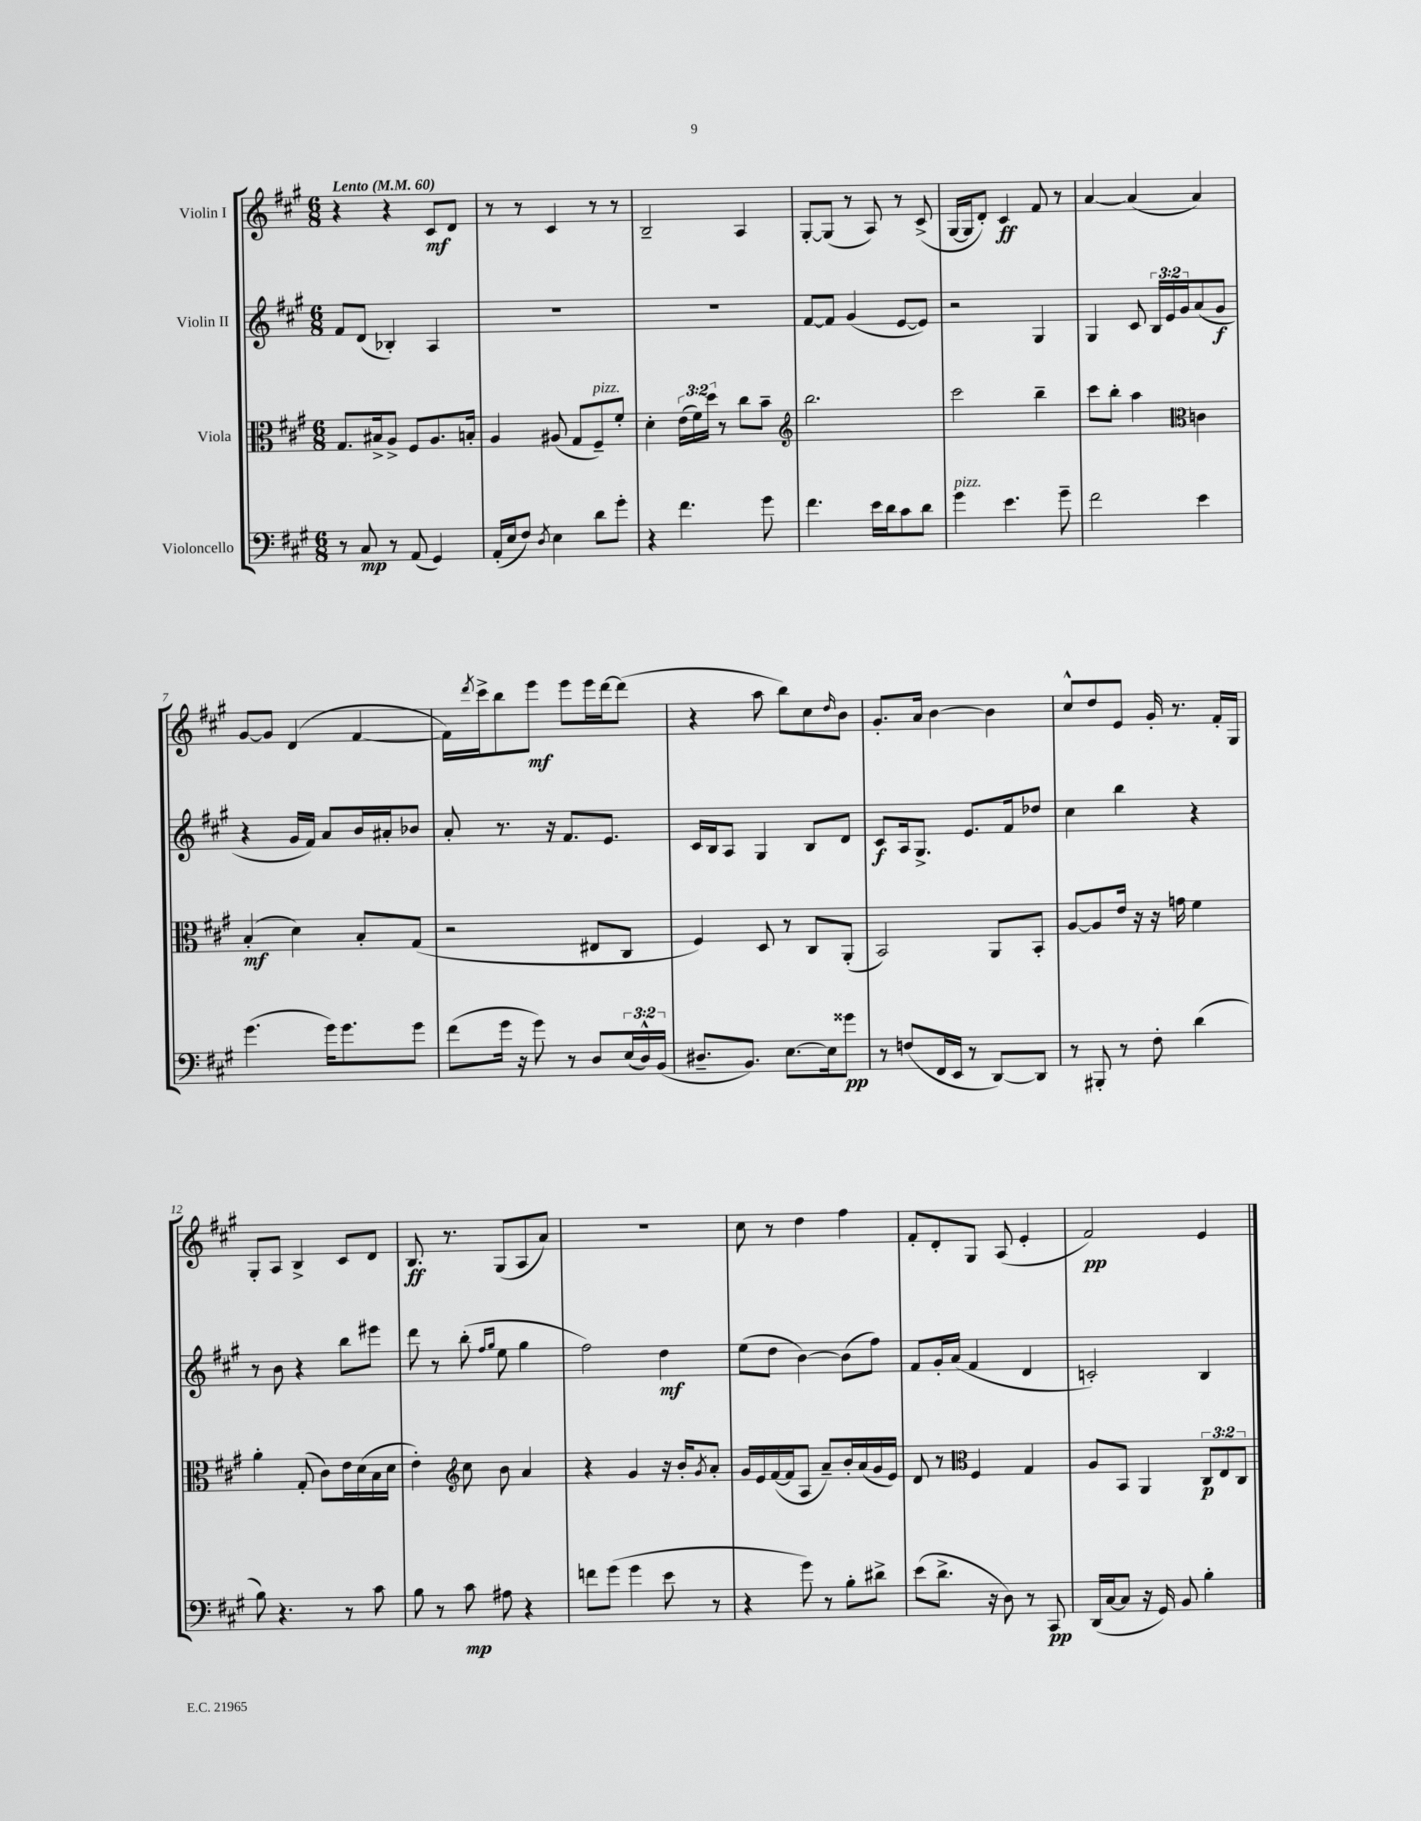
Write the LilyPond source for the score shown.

<<
\new StaffGroup <<
\new Staff = "s0" \with { instrumentName = "Violin I" } {
    \clef treble \key a \major \numericTimeSignature \time 6/8 \tempo "Lento" 4 = 60
    r4 r4 cis'8\mf d'8 |
    r8 r8 cis'4 r8 r8 |
    b2-- a4 |
    gis8~-. gis8( r8 a8) r8 cis'8->( |
    gis16~ gis16 d'8-.) cis'4\ff fis'8 r8 |
    a'4~ a'4( a'4) |
    gis'8~ gis'8 d'4( fis'4~ |
    fis'16) \acciaccatura { d'''8 } cis'''16-> b''8 e'''8\mf e'''8 e'''16 d'''16~ d'''8( |
    r4 a''8 b''8) cis''8 \grace { d''16 } b'8 |
    gis'8.-. a'16 b'4~ b'4 |
    cis''8-^ d''8 e'8 gis'16-. r8. fis'16-. gis16 |
    gis8-. a8 b4-> cis'8 d'8 |
    b8.\ff r8. gis8( a8 a'8) |
    R2. |
    cis''8 r8 d''4 fis''4 |
    fis'8-. d'8-. gis8 a8( e'4-. |
    fis'2\pp) e'4 \bar "|." |
}
\new Staff = "s1" \with { instrumentName = "Violin II" } {
    \clef treble \key a \major \numericTimeSignature \time 6/8 \override Staff.TupletNumber.text = #tuplet-number::calc-fraction-text
    fis'8 d'8( bes4-.) a4 |
    R2. |
    R2. |
    fis'8~ fis'8 gis'4( e'8~ e'8) |
    r2 gis4 |
    gis4 cis'8 \tuplet 3/2 { b16 e'16 gis'16 } a'8( gis'8\f |
    r4 gis'16 fis'16) a'8 b'16 ais'16-. bes'8 |
    a'8-. r8. r16 fis'8. e'8. |
    cis'16 b16 a8 gis4 b8 d'8 |
    cis'8\f a16 gis8.-> e'8. fis'16 des''8 |
    cis''4 b''4 r4 |
    r8 b'8 r4 b''8 eis'''8 |
    d'''8 r8 b''8-.( \grace { fis''16 gis''16 } e''8 gis''4 |
    fis''2) d''4\mf |
    e''8( d''8 b'4~) b'8( fis''8) |
    fis'8 gis'16-. a'16( fis'4 d'4 |
    c'2-.) b4 \bar "|." |
}
\new Staff = "s2" \with { instrumentName = "Viola" } {
    \clef alto \key a \major \numericTimeSignature \time 6/8 \override Staff.TupletNumber.text = #tuplet-number::calc-fraction-text
    gis8. bis16-> a8-> fis8 a8. b16-. |
    a4 ais8( gis8 fis8--^\markup { \italic "pizz." }) fis'8-. |
    d'4-. \tuplet 3/2 { e'16( fis'16) d''16 } r8 cis''8 b'8-- |
    \clef treble b''2. |
    cis'''2 b''4-- |
    cis'''8 b''8-. a''4 \clef alto c'4 |
    b4-.\mf( d'4) b8-. gis8( |
    r2 eis8 cis8 |
    fis4) d8 r8 cis8 a,8-.( |
    b,2) a,8 b,8-. |
    a8~ a8 e'16 r16 r16 g'16 fis'4 |
    a'4-. gis8-.( cis'8) e'16 d'16( b16 d'16 |
    e'4-.) \clef treble cis''8 b'8 a'4 |
    r4 gis'4 r16 b'16-. \acciaccatura { gis'8 } a'8-. |
    gis'16 e'16 fis'16~( fis'16 a8 a'8--) b'16-. a'16( gis'16 e'16) |
    d'8 r8 \clef alto fis4 gis4 |
    a8 b,8 a,4 \tuplet 3/2 { cis8\p e8 cis8 } \bar "|." |
}
\new Staff = "s3" \with { instrumentName = "Violoncello" } {
    \clef bass \key a \major \numericTimeSignature \time 6/8 \override Staff.TupletNumber.text = #tuplet-number::calc-fraction-text
    r8 cis8\mp r8 a,8( gis,4) |
    a,16-.( e16 fis8) \acciaccatura { d8 } e4 d'8 gis'8-. |
    r4 fis'4. gis'8 |
    fis'4. e'16 d'16 cis'8 d'8 |
    gis'4^\markup { \italic "pizz." } e'4. gis'8-- |
    fis'2 e'4 |
    gis'4.( gis'16) gis'8. gis'8 |
    fis'8( gis'16 r16 gis'8) r8 d8 \tuplet 3/2 { e16( d16-^) b,16( } |
    dis8.-- b,8.) e8.~ e16 gisis'8\pp |
    r8 f8( fis,16 e,16 r8 d,8~) d,8 |
    r8 bis,,8-. r8 fis8-. d'4( |
    b8) r4. r8 cis'8 |
    b8 r8 cis'8\mp ais8 r4 |
    f'8 gis'8( gis'4 e'8 r8 |
    r4 gis'8) r8 b8-. dis'8-> |
    e'8( d'8.-> r16 d8) r8 cis,8\pp |
    d,16( cis16~ cis8 r16 gis,16) b,8 b4-. \bar "|." |
}
>>
>>
